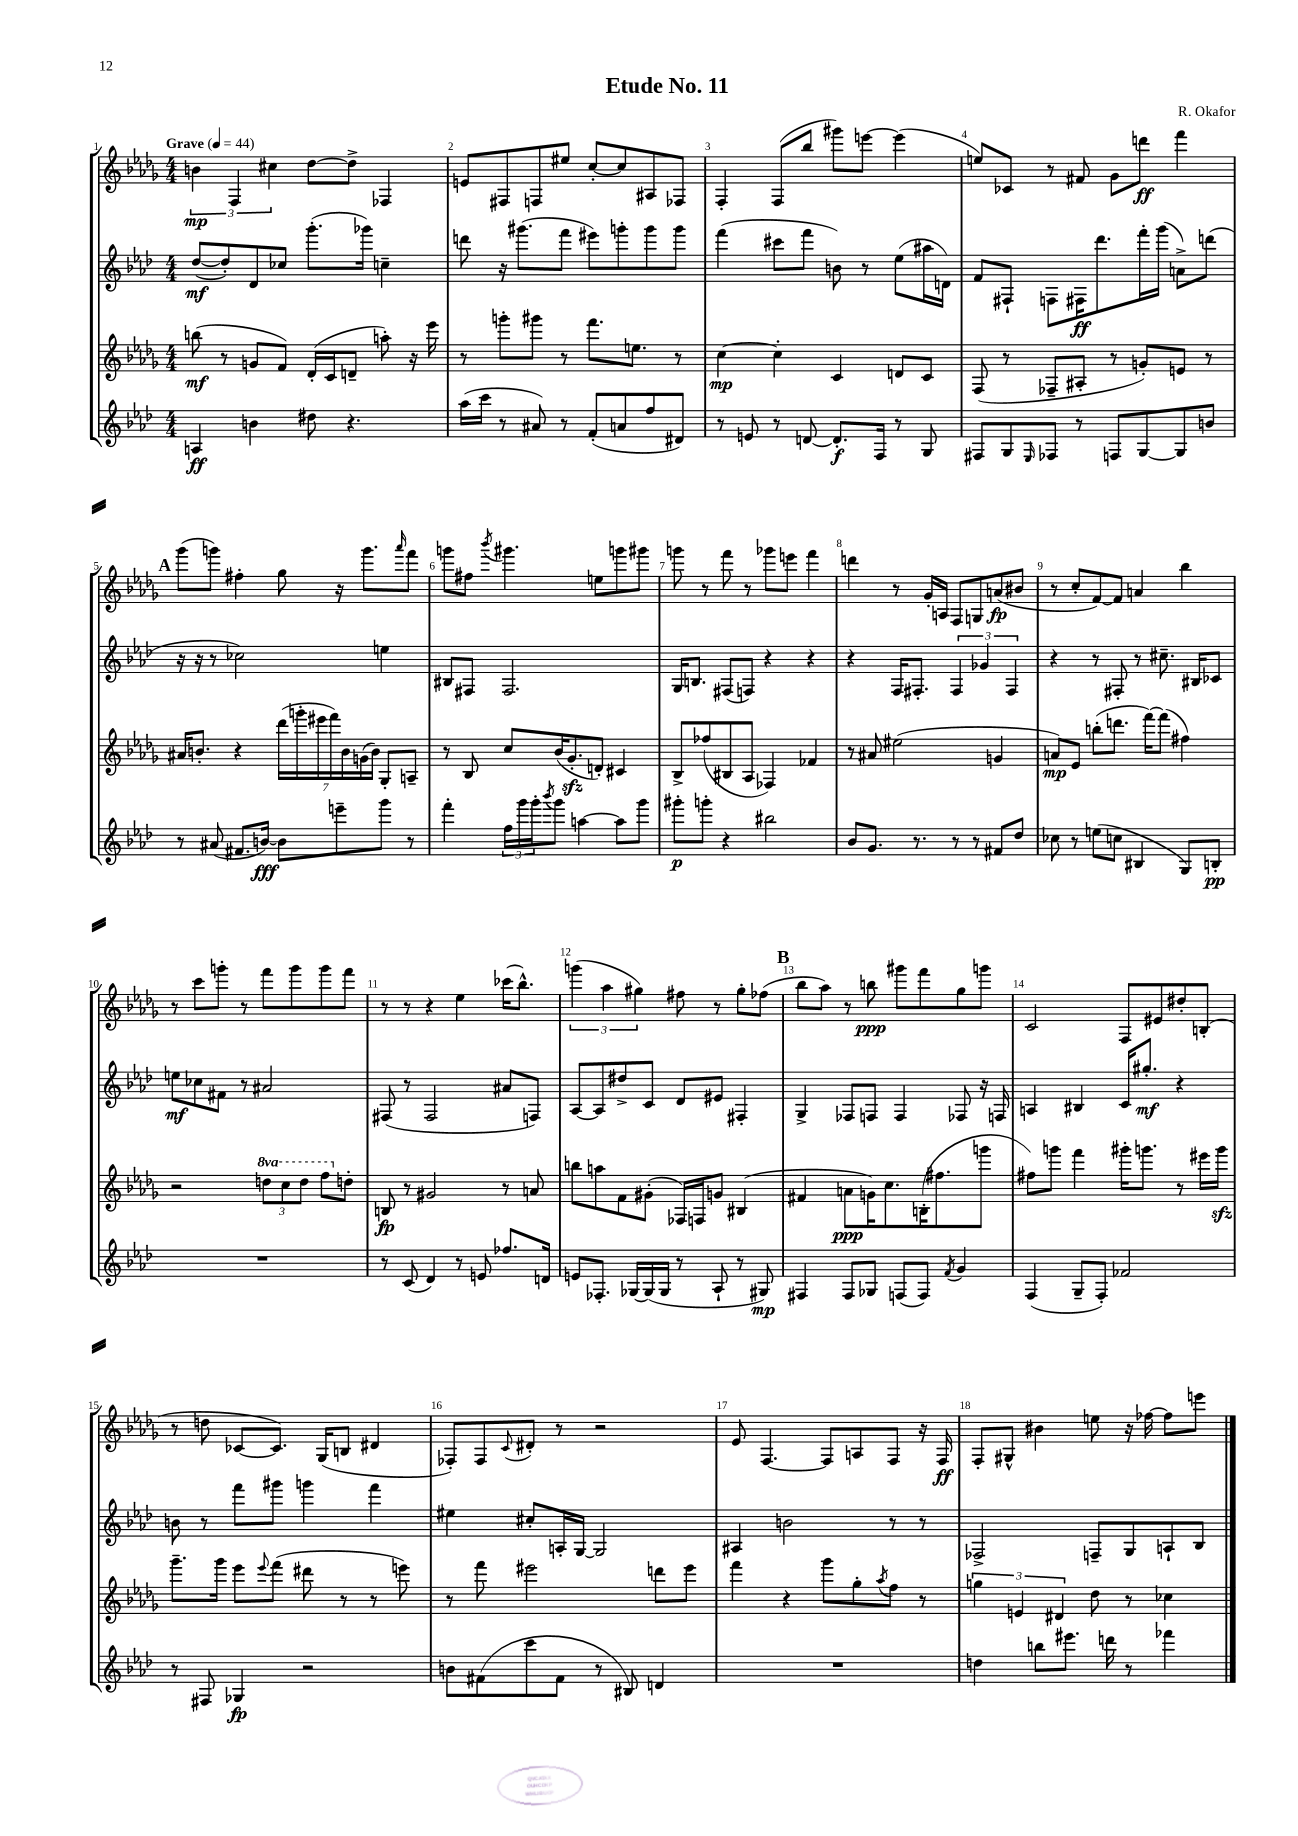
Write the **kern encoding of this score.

**kern	**kern	**kern	**kern
*staff4	*staff3	*staff2	*staff1
*clefG2	*clefG2	*clefG2	*clefG2
*k[b-e-a-d-]	*k[b-e-a-d-g-]	*k[b-e-a-d-]	*k[b-e-a-d-g-]
*M4/4	*M4/4	*M4/4	*M4/4
*MM44	*MM44	*MM44	*MM44
4A/	(8bb\	([8dd-/L	6b\
.	8r	8dd-'/])	.
.	.	.	6F/
4b\	8g/L	8d-/	.
.	.	.	6cc#\
.	8f/J)	8cc-/J	.
8dd#\	(16d-'/LL	(8.ggg'\L	[8dd-\L
.	16c/J	.	.
4.r	8d~/J	.	8dd-^\]J
.	.	16ggg-\Jk)	.
.	8aa'\)	4cc~\	4F-/
.	16r	.	.
.	16eee-\	.	.
=	=	=	=
(16aa-\LL	8r	8ddd\	8e/L
16ccc\JJ	.	.	.
8r	8ggg'\L	16r	8F#/
.	.	(8.ggg#\L	.
8a#/)	8ggg#\J	.	8F/
8r	8r	8fff\J	8ee#/J
(8f'/L	8.fff\L	8eee#\L)	[8cc'/L
8a/	.	8ggg'\	8cc/]
.	8.ee\J	.	.
8ff/	.	8ggg\	8A#/
8d#/J)	8r	8ggg\J	8F-/J
=	=	=	=
8r	[4cc\	(4fff\	4F'/
8e/	.	.	.
8r	4cc'\]	8ccc#\L	(8F/L
[8d/	.	8fff\J	8bb-/J
8.d'/]L	4c/	8b\)	8ggg#\L)
.	.	8r	[8eee\J
16F/Jk	.	.	.
8r	8d/L	(8ee-\L	(4eee\]
8G/	8c/J	16aa#\L	.
.	.	16d\JJ)	.
=	=	=	=
8F#/L	(8F/	8f/L	8ee/L)
8G/	8r	8F#`/J	8c-/J
16qqE-/	.	.	.
8F-/J	8F-~/L	8F\L	8r
8r	8A#'/J	16F#\K	8f#/
.	.	8.ddd-\	.
8F/L	8r	.	8g-\L
[8G/	8g'/L)	16fff'\L	8ddd\J
.	.	(16ggg\JJ	.
8G/]	8e/J	8a^\L)	4fff\
8b/J	8r	(8ddd\J	.
=	=	=	=
8r	16a#/LK	16r	(8ggg-\L
.	8.b'/J	16r	.
(8a#/	.	8r	8ggg\J)
8.f#/L	4r	2cc-\)	4ff#'\
[16b/Jk)	.	.	.
8b\]L	(28ddd-\LL	.	8gg-\
.	28ggg'\	.	.
.	28eee#\	.	.
.	28fff\)	.	.
8eee~\	.	.	16r
.	28b\	.	.
.	(28g\	.	.
.	.	.	8.ggg\L
.	28b\JJ)	.	.
8ggg\J	8G-'/L	4ee\	.
.	.	.	16qqaaa-/
8r	8A~/J	.	8fff\J
=	=	=	=
4fff'\	8r	8B#/L	8ggg\L
.	8B-/	8F#/J	8ff#\J
.	.	.	8qbbb-/
24ff\LL	8cc/L	2.F#/	4.ggg#\
24ggg\	.	.	.
24ggg'\J	.	.	.
8qbbb-/	.	.	.
8ggg\J	(16b-/K	.	.
.	8.g-'/	.	.
[4aa\	.	.	.
.	8d'/J)	.	8ee\L
8aa\]L	4c#/	.	8ggg\
8ggg\J	.	.	8ggg#\J
=	=	=	=
8ggg#'\L	8B-^/L	16G/LK	8ggg\
.	.	8.B/J	.
8ggg'\J	(8ff-/	.	8r
4r	8B#/	(8F#/L	8fff\
.	8A-/J	8F/J)	8r
2bb#\	4F-/)	4r	8ggg-\L
.	.	.	8eee\J
.	4f-/	4r	4fff\
=	=	=	=
8b-/L	8r	4r	4ddd\
8.g/J	8a#/	.	.
.	(2ee#\	16F/LK	8r
8.r	.	8.F#'/J	.
.	.	.	16g-'/LL
.	.	.	16A/JJ
8r	.	6F#/	8F/L
8r	.	.	8G/
.	.	6g-/	.
8f#/L	4g/	.	(8a/
.	.	6F#/	.
8dd-/J	.	.	8b#/J
=	=	=	=
8cc-\	8a/L)	4r	8r
8r	8e-/J	.	8cc'/L
(8ee\L	(8bb'\L	8r	[8f/)
8cc\J	8.ddd\J	8F#'/	8f/]J
4B#/	.	8r	4a/
.	[16fff\LK)	.	.
.	(8fff\]J	8.cc#~\	.
8G/L)	4ff#\)	.	4bb-\
.	.	16B#/LK	.
8B'/J	.	8c-/J	.
=	=	=	=
1r	2r	8ee\L	8r
.	.	8cc-\	8ccc\L
.	.	8f#\J	8ggg'\J
.	.	8r	8r
.	12ddd\L	2a#/	8fff\L
.	12ccc\	.	.
.	.	.	8ggg\
.	12ddd\J	.	.
.	8fff\L	.	8ggg\
.	8dd'\J	.	8fff\J
=	=	=	=
8r	8B/	(8F#/	8r
(8c/	8r	8r	8r
4d-/)	2g#/	2F#/	4r
8r	.	.	4ee-\
8e/	.	.	.
8.ff-/L	8r	8a#/L	(16ccc-\LK
.	.	.	8.bb-^^\J)
.	8a/	8F/J)	.
16d/Jk	.	.	.
=	=	=	=
8e/L	8bb\L	[8A-/L	(6ggg\
8.F-'/J	8aa\	8A-/]	.
.	.	.	6aa-\
.	8f\	8dd#^/	.
[16G-/LL	.	.	.
.	.	.	6gg#\)
(16G-/]	(8g#'\J	8c/J	.
16G-/JJ	.	.	.
8r	16F-/LL)	8d-/L	8ff#\
.	16F/J	.	.
8A-`/	8g/J	8e#/J	8r
8r	(4B#/	4F#'/	8gg#'\L
8G#/)	.	.	(8ff-\J
=	=	=	=
4F#/	4f#/	4G^/	8bb-\L
.	.	.	8aa-\J)
8F#/L	8a\L	8F-/L	8r
8G-/J	16g\K)	8F/J	8bb\
.	8.cc\	.	.
(8F/L	.	4F/	8ggg#\L
8F/J)	(16B'\K	.	8fff\
.	8.ff#\	.	.
8qf/	.	.	.
4g/	.	8F-/	8gg-\
.	8ggg\J	16r	8ggg\J
.	.	16F/	.
=	=	=	=
(4F/	8ff#\L)	4A/	2c/
.	8ggg\J	.	.
8G~/L	4fff\	4B#/	.
8F'/J)	.	.	.
2f-/	16ggg#'\LK	16c/LK	8F/L
.	8.ggg\J	8.gg#'/J	.
.	.	.	8e#/
.	8r	4r	8dd#'/
.	16eee#\LL	.	(8B'/J
.	16ggg\JJ	.	.
=	=	=	=
8r	8.ggg-~\L	8b\	8r
8F#/	.	8r	8dd\
.	16ggg-\Jk	.	.
4G-/	8eee-\L	8fff\L	[8c-/L
.	8qqeee-/	.	.
.	(8fff\J	8ggg#\J	8.c-/]J)
2r	8ddd#\	4ggg\	.
.	.	.	(16G-/LK
.	8r	.	8B/J
.	8r	4fff\	4d#/
.	8eee\)	.	.
=	=	=	=
8b\L	8r	4ee#\	8F-'/L)
(8f#\	8fff\	.	8F-/
.	.	.	8qqc/
8ccc\	2eee#\	8cc#'/L	8d#'/J
8f#\J	.	16A'/L	8r
.	.	[16G/JJ	.
8r	.	2G/]	2r
8B#/)	.	.	.
4d/	8ddd\L	.	.
.	8eee#\J	.	.
=	=	=	=
1r	4fff\	4A#/	8e-/
.	.	.	[4.F/
.	4r	2b\	.
.	8ggg-\L	.	8F/]L
.	8gg-'\	.	8A/
.	8qaa-/	.	.
.	8ff\J	8r	8F/J
.	8r	8r	16r
.	.	.	16F/
=	=	=	=
4dd\	6gg\	2F-^/	8F'/L
.	.	.	8G#^^/J
.	6e/	.	.
8bb\L	.	.	4b#\
.	6d#/	.	.
8.eee#\J	.	.	.
.	8dd-\	8F~/L	8ee\
16ddd\	.	.	.
8r	8r	8G/	16r
.	.	.	[16ff-\
4fff-\	4cc-\	8A`/	8ff-\]L
.	.	8B-/J	8eee\J
==	==	==	==
*-	*-	*-	*-
